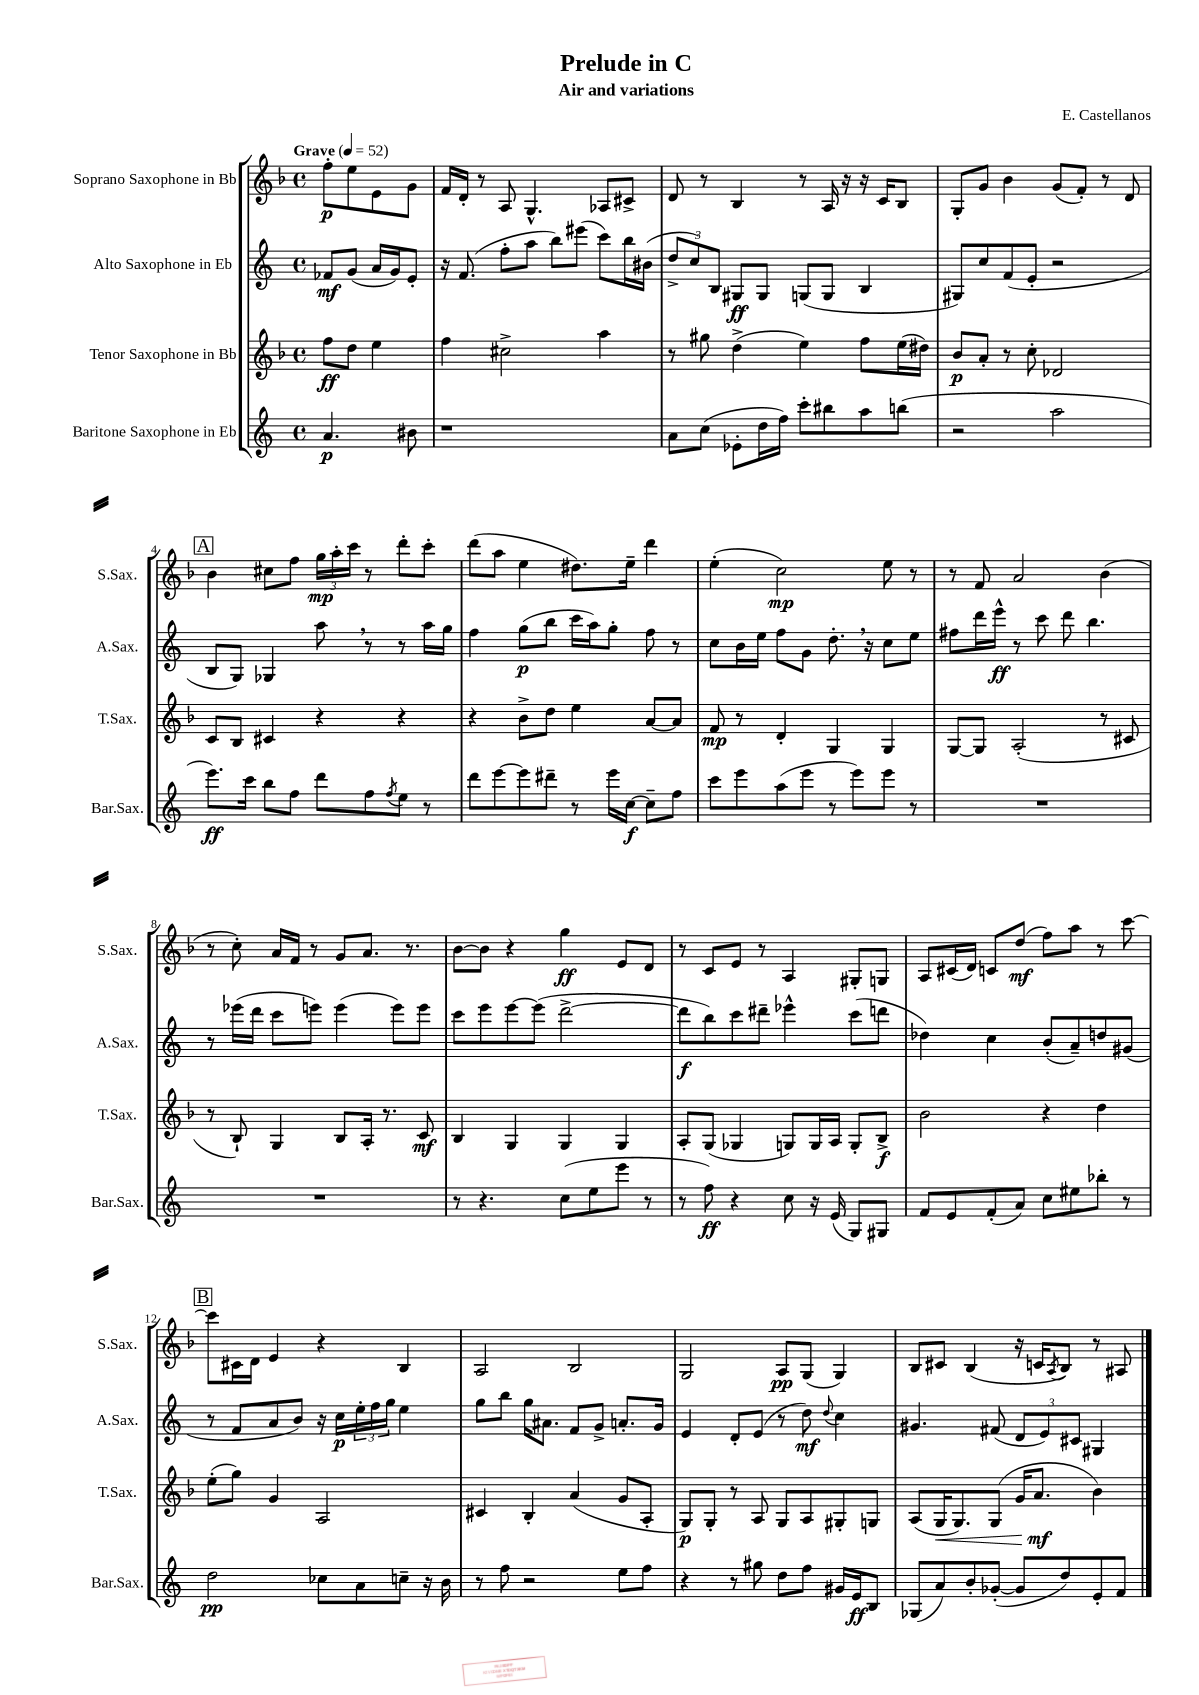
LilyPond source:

\header { title = "Prelude in C" composer = "E. Castellanos" subtitle = "Air and variations" }
<<
\new StaffGroup <<
\new Staff = "s0" \with { instrumentName = "Soprano Saxophone in Bb" shortInstrumentName = "S.Sax." } {
    \clef treble \key f \major \defaultTimeSignature \time 4/4 \partial 2 \tempo "Grave" 4 = 52
    f''8-.\p e''8 e'8 g'8 |
    f'16 d'16-. r8 a8 g4.-^ aes8 cis'8-> |
    d'8 r8 bes4 r8 a16 r16 r16 c'16 bes8 |
    g8-. g'8 bes'4 g'8( f'8-.) r8 d'8 |
    \mark \markup { \box "A" } bes'4 cis''8 f''8 \tuplet 3/2 { g''16\mp a''16-. c'''16 } r8 d'''8-. c'''8-. |
    d'''8( a''8 e''4 dis''8.) e''16-- d'''4 |
    e''4-.( c''2\mp) e''8 r8 |
    r8 f'8 a'2 bes'4( |
    r8 c''8-.) a'16 f'16 r8 g'8 a'8. r8. |
    bes'8~ bes'8 r4 g''4\ff e'8 d'8 |
    r8 c'8 e'8 r8 a4 gis8-. g8 |
    a8 cis'16( d'16) c'8 d''8\mf( f''8) a''8 r8 c'''8~ |
    \mark \markup { \box "B" } c'''8 cis'16 d'16 e'4 r4 bes4 |
    a2 bes2 |
    g2 a8\pp g8( g4) |
    bes8 cis'8 bes4( r16 c'16 \acciaccatura { a8 } bes8) r8 ais8 \bar "|." |
}
\new Staff = "s1" \with { instrumentName = "Alto Saxophone in Eb" shortInstrumentName = "A.Sax." } {
    \clef treble \key c \major \defaultTimeSignature \time 4/4 \partial 2
    fes'8\mf g'8( a'16 g'16) e'8-. |
    r16 f'8.( f''8-. a''8 b''8) eis'''8( c'''8) b''16 bis'16( |
    \tuplet 3/2 { d''8-> c''8) b8 } gis8\ff gis8 g8( g8 b4 |
    gis8) c''8 f'8( e'8-. r2 |
    \mark \markup { \box "A" } b8 g8) ges4 a''8 \breathe r8 r8 a''16 g''16 |
    f''4 g''8\p( b''8 c'''16 a''16) g''8-. f''8 r8 |
    c''8 b'16 e''16 f''8 g'8 d''8.-. \breathe r16 c''8 e''8 |
    fis''8 d'''16 e'''16-^\ff r8 c'''8 d'''8 b''4. |
    r8 ees'''16( d'''16 c'''8 e'''8) e'''4( e'''8) e'''8 |
    c'''8 e'''8 e'''8~ e'''8( d'''2~-> |
    d'''8\f b''8) c'''8 dis'''8-- ees'''4-^ c'''8( d'''8 |
    des''4) c''4 b'8-.( a'8--) d''8 gis'8( |
    \mark \markup { \box "B" } r8 f'8 a'8 b'8) r16 c''16\p \tuplet 3/2 { e''16-. f''16 g''16 } e''4 |
    g''8 b''8 g''16 ais'8. f'8 g'8-> a'8.-. g'16 |
    e'4 d'8-. e'8( r8 d''8\mf) \appoggiatura { d''8 } c''4 |
    gis'4. fis'8( \tuplet 3/2 { d'8 e'8) cis'8 } gis4 \bar "|." |
}
\new Staff = "s2" \with { instrumentName = "Tenor Saxophone in Bb" shortInstrumentName = "T.Sax." } {
    \clef treble \key f \major \defaultTimeSignature \time 4/4 \partial 2
    f''8\ff d''8 e''4 |
    f''4 cis''2-> a''4 |
    r8 gis''8 d''4->( e''4) f''8 e''16( dis''16) |
    bes'8\p a'8-. r8 c''8-. des'2 |
    \mark \markup { \box "A" } c'8 bes8 cis'4 r4 r4 |
    r4 bes'8-> d''8 e''4 a'8~ a'8 |
    f'8\mp r8 d'4-. g4 g4 |
    g8~ g8 a2-.( r8 cis'8 |
    r8 bes8-!) g4 bes8 a16-. r8. c'8\mf |
    bes4 g4 g4 g4 |
    a8-. g8( ges4 g8) g16 a16 g8-. bes8->\f |
    bes'2 r4 d''4 |
    \mark \markup { \box "B" } e''8-.( g''8) g'4 a2 |
    cis'4 bes4-. a'4( g'8 a8-. |
    g8\p) g8-. r8 a8 g8 a8 gis8-. g8 |
    a8( g16\< g8.) g8( g'16 a'8.\mf\! bes'4) \bar "|." |
}
\new Staff = "s3" \with { instrumentName = "Baritone Saxophone in Eb" shortInstrumentName = "Bar.Sax." } {
    \clef treble \key c \major \defaultTimeSignature \time 4/4 \partial 2
    a'4.\p bis'8 |
    r1 |
    a'8 c''8( ees'8-. d''16 f''16) c'''8-. bis''8 a''8 b''8( |
    r2 a''2 |
    \mark \markup { \box "A" } e'''8.\ff) c'''16 b''8 f''8 d'''8 f''8 \acciaccatura { f''8 } e''8 r8 |
    d'''8 e'''8~ e'''8 dis'''8-- r8 e'''16 c''16~\f c''8-- f''8 |
    c'''8 e'''8 a''8( e'''8 r8 e'''8) e'''8 r8 |
    R1 |
    R1 |
    r8 r4. c''8( e''8 e'''8 r8 |
    r8 f''8\ff) r4 c''8 r16 e'16( g8) gis8 |
    f'8 e'8 f'8-.( a'8) c''8 eis''8 bes''8-. r8 |
    \mark \markup { \box "B" } d''2\pp ces''8 a'8 c''8-- r16 b'16 |
    r8 f''8 r2 e''8 f''8 |
    r4 r8 gis''8 d''8 f''8 gis'16 e'16\ff b8 |
    ges8( a'8) b'8-. ges'8~-.( ges'8 d''8) e'8-. f'8 \bar "|." |
}
>>
>>
